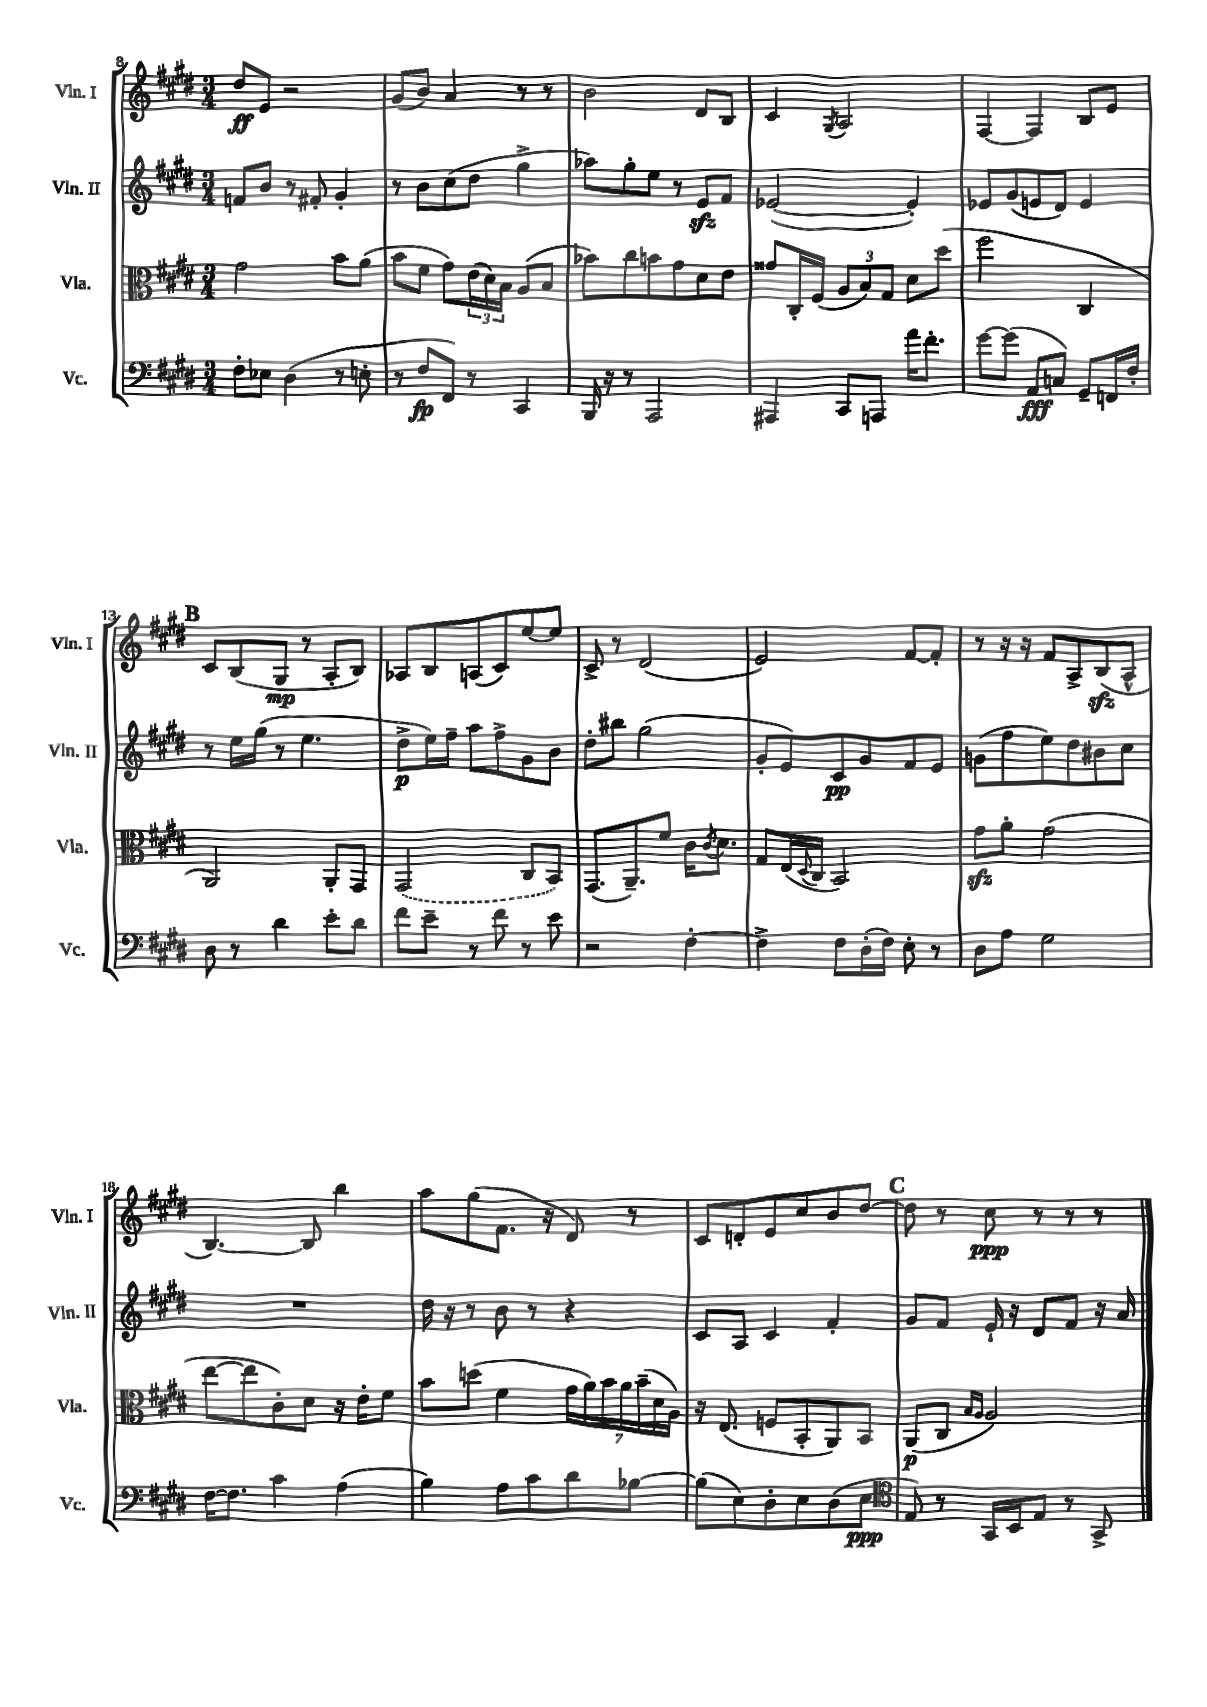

**kern	**kern	**kern	**kern
*staff4	*staff3	*staff2	*staff1
*clefF4	*clefC3	*clefG2	*clefG2
*k[f#c#g#d#]	*k[f#c#g#d#]	*k[f#c#g#d#]	*k[f#c#g#d#]
*M3/4	*M3/4	*M3/4	*M3/4
8F#'\L	2g#\	8f/L	8dd#/L
8E-\J	.	8b/J	8e/J
(4D#\	.	8r	2r
.	.	8f#'/	.
8r	8b\L	4g#'/	.
8E'\	(8a\J	.	.
=	=	=	=
8r	8b\L	8r	(8g#/L
8F#/L	8f#\J	8b\L	8b/J)
8FF#/J)	8g#\L)	(8cc#\	4a/
8r	(24e\L	8dd#\J	.
.	24d#\)	.	.
.	24B\JJ	.	.
4CC#/	(8A/L	4gg#^\	8r
.	8B/J	.	8r
=	=	=	=
16BBB/	8b-\L)	8aa-\L)	2b\
16r	.	.	.
8r	8cc#\	8gg#'\	.
2AAA/	8b\	8ee\J	.
.	8g#\	8r	.
.	8d#\	8e/L	8d#/L
.	8e\J	8f#/J	8B/J
=	=	=	=
4AAA#/	8g##/L	([2e-/	4c#/
.	16C#'/L	.	.
.	(16F#/JJ	.	.
.	.	.	8qG#/
8CC#/L	12A/L	.	2A/
.	12B/)	.	.
8AAA/J	.	.	.
.	12G#/J	.	.
16a\LK	8d#\L	4e-'/])	.
8.f#'\J	.	.	.
.	(8dd#\J	.	.
=	=	=	=
[8g#\L	2ff#\	8e-/L	[4F#/
(8g#\]J	.	(8g#/	.
8AA/L	.	8e/	4F#/]
8C/J)	.	8d#/J)	.
8GG#~/L	4C#/	4e/	8B/L
16FF/L	.	.	8e/J
16F#'/JJ	.	.	.
=	=	=	=
8D#\	2AA/)	8r	8c#/L
8r	.	16ee\LL	(8B/
.	.	(16gg#\JJ	.
4d#\	.	8r	8G#/J
.	.	4.ee\	8r
8e'\L	8AA'/L	.	8A'/L
8d#\J	8GG#/J	.	8B/J)
=	=	=	=
8f#\L	(2GG#/	8dd#^\L	8A-/L
8e~\J	.	16ee\L)	8B/
.	.	16ff#~\JJ	.
8r	.	8aa\L	(8A/
8f#\	.	8ff#^\	8c#/)
8r	8C#/L	8g#\	[8ee/
8e\	8BB/J)	8b\J	8ee/]J
=	=	=	=
2r	(8.GG#/L	8dd#'\L	8c#^/
.	.	8bb#\J	8r
.	8.AA~/)	.	.
.	.	(2gg#\	(2d#/
.	8f#/J	.	.
[4F#'\	16c#\LK	.	.
.	8qc#/	.	.
.	8.d#\J	.	.
=	=	=	=
4F#^\]	8G#/L	8g#'/L	2e/)
.	(16E/L	8e/)	.
.	8qqD#/	.	.
.	16C#/JJ	.	.
8F#\L	2BB/)	8c#/	.
(16D#'\L	.	8g#/	.
16F#\JJ)	.	.	.
8E'\	.	8f#/	[8f#/L
8r	.	8e/J	8f#'/]J
=	=	=	=
8D#\L	8g#\L	(8g\L	8r
8A\J	8a'\J	8ff#\	16r
.	.	.	16r
2G#\	(2g#\	8ee\)	8f#/L
.	.	8dd#\	8A^/
.	.	8b#\	(8B/
.	.	8cc#\J	8A^^/J
=	=	=	=
[16F#\LK	[8ee\L	2.r	[4.B/)
8.F#\]J	.	.	.
.	8ee\]	.	.
4c#\	8c#'\)	.	.
.	8d#\J	.	8B/]
(4A\	16r	.	4bb\
.	16e'\LK	.	.
.	8f#\J	.	.
=	=	=	=
4B\)	8b\L	16dd#\	8aa\L
.	.	16r	.
.	(8dd\J	8r	(8gg#\
8A\L	4f#\	8b\	8.f#\J
8c#\	.	8r	.
.	.	.	16r
8d#\	28g#\LL	4r	8d#/)
.	28a\)	.	.
.	28b\	.	.
.	28a\	.	.
[8B-\J	.	.	8r
.	(28b~\	.	.
.	28d#\	.	.
.	28A\JJ)	.	.
=	=	=	=
(8B-\]L	16r	8c#/L	8c#/L
.	(8.E/	.	.
8E\)	.	8A/J	8d'/
8D#'\	8F/L	4c#/	8e/
8E\	8BB'/	.	8cc#/
(8D#\	8AA/)	4f#'/	8b/
8E\J	8BB/J	.	[8dd#/J
=	=	=	=
*clefC4	*	*	*
8E/)	(8AA/L	8g#/L	8dd#\]
8r	8C#/J	8f#/J	8r
.	16qqB/LL	.	.
.	16qqA/JJ	.	.
16GG#/LL	2A/)	16e`/	8cc#\
16BB/J	.	16r	.
8E/J	.	8d#/L	8r
8r	.	8f#/J	8r
8GG#^/	.	16r	8r
.	.	16a/	.
==	==	==	==
*-	*-	*-	*-
